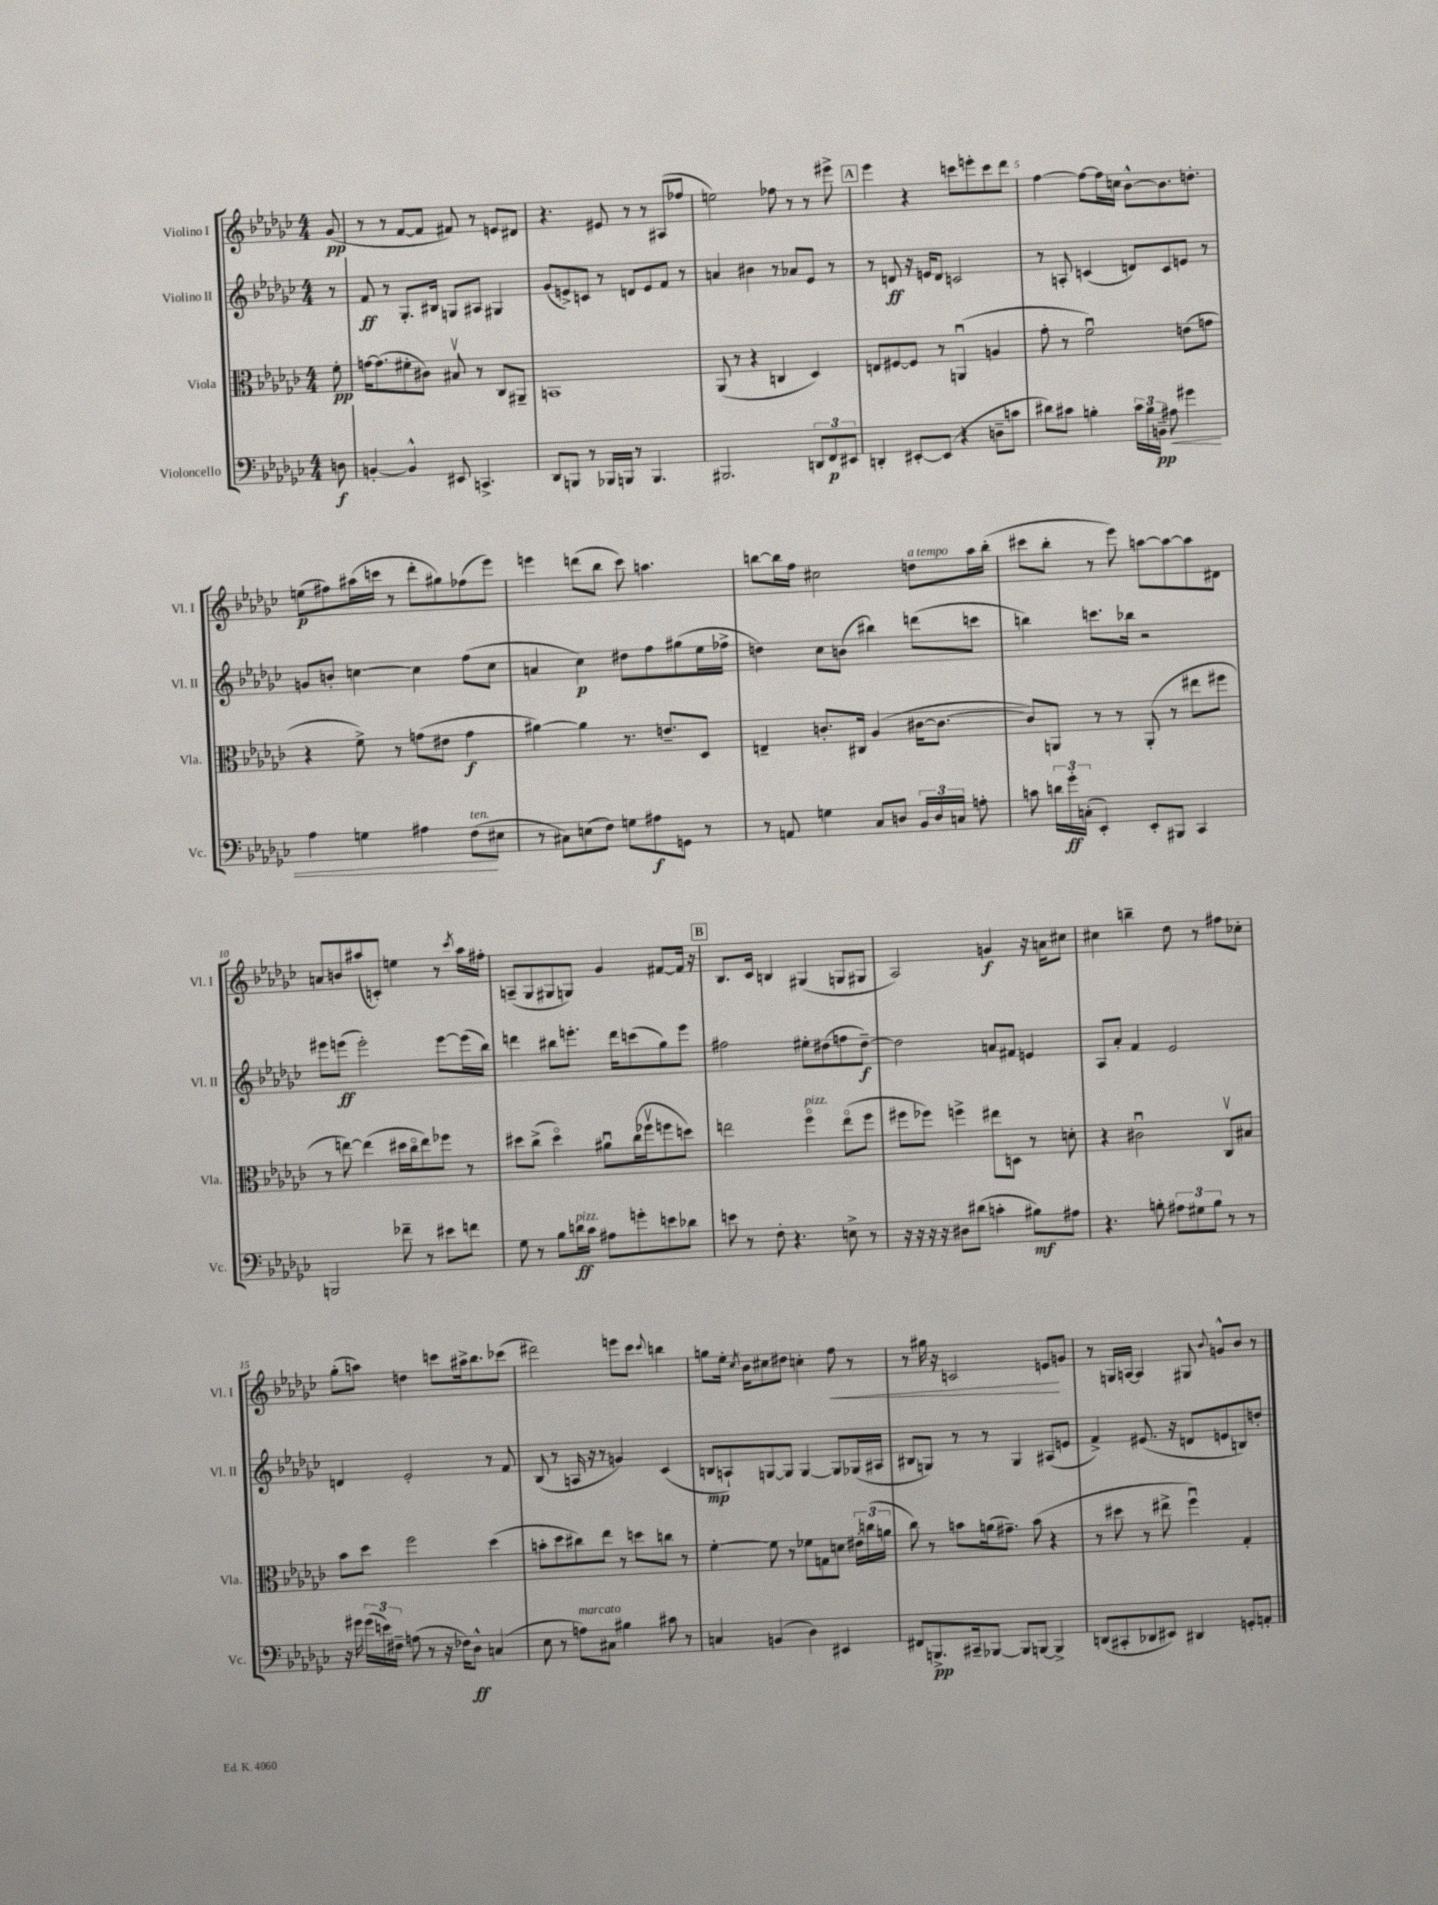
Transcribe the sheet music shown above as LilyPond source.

<<
\new StaffGroup <<
\new Staff = "s0" \with { instrumentName = "Violino I" shortInstrumentName = "Vl. I" } {
    \clef treble \key ges \major \numericTimeSignature \time 4/4 \partial 8
    \autoBeamOff ges'8\pp( |
    r8 r8 f'8[~ f'8] fis'8) r8 e'8[ dis'8] |
    r4. eis'8 r8 r8 ais8[( fes''8] |
    e''2) fes''8 r8 r8 eis'''8-> |
    \mark \markup { \box "A" } ees'''4 r4 c'''8[ e'''8-. c'''8 des'''8] |
    f''4~ f''8[~ f''16 c''16] bes'8[~-^ bes'8. d''8.]-. |
    e''8[\p( fis''8) ais''16( c'''16] r8 des'''8[-. gis''8) fes''8( ees'''8]) |
    e'''4 d'''8[( bes''8] ces'''8) a''4. |
    b''8[~ b''16 f''16] cis''2 d''8[^\markup { \italic "a tempo" } aes''16 b''16]-.( |
    cis'''8[ bes''8]-. r8 ees'''8) a''8[~ a''8~ a''8 dis'8] |
    a'8[ b'8 ais''8( c'8]-.) e''4 r8 \acciaccatura { ces'''8 } ais''16[ fis''16]-. |
    a8[--( ges8 gis8 g8]) ges'4 fis'8[~ fis'16] r16 |
    \mark \markup { \box "B" } bes8.[ ces'16] b4 gis4( g8[ gis8] |
    aes2) g'4\f r16 a'16[ cis''8] |
    cis''4 b''4-- des''8 r8 fis''8[ ces''8]-. |
    ges''8[-.( a''8]) d''4 c'''8[ ais''16-> bes''8. ces'''8]( |
    dis'''2) e'''8[ ces'''8] \appoggiatura { ces'''8 } b''4 |
    g''8[ ees''16]-. \acciaccatura { ces''8 } bes'16[ cis''8 dis''8] c''4-. f''8\< r8 |
    r8 gis''16 r16 c'2 e'8[\! g'8] |
    r8 g16[ a16]~ a4 gis8 \appoggiatura { bes'8 } g'8[-^ bes'8] r8 \bar "|." |
}
\new Staff = "s1" \with { instrumentName = "Violino II" shortInstrumentName = "Vl. II" } {
    \clef treble \key ges \major \numericTimeSignature \time 4/4 \partial 8
    \autoBeamOff r8 |
    f'8\ff r8 ges8.[-. bis16] g8[ ais8] gis4 |
    ges'8[( e'8->) c'8] r8 d'8[ e'8 f'8] r8 |
    a'4 bis'4 r8 aes'8[ ees'8] r8 |
    \mark \markup { \box "A" } r8 d'8\ff r16 e'16[ d'8] c'2 |
    r8 a8-. c'4( d'8[) c'8 e'8] r8 |
    g'8[ b'8]-. c''4~ c''4 f''8[( c''8] |
    a'4 ces''4\p) dis''8[ f''8 gis''8( ees''16 fes''16]-> |
    d''4) ces''8[ b'8]( bis''4) d'''8[( c'''8] |
    b''4) c'''8.[ bes''16] r2 |
    eis'''8[ e'''8]\ff( e'''2-.) e'''8[~ e'''16( bes''16]) |
    d'''4 bis''8[ e'''8.]-. d'''16[ c'''8( ges''8) e'''8] |
    \mark \markup { \box "B" } fis''2 eis''8[-. dis''8( f''8 dis''8]~--\f) |
    dis''2 a'8[ fis'8] e'4 |
    aes8[ aes'8]-. f'4 ees'2 |
    d'4 ees'2-. r8 f'8 |
    bes8( r8 a16 r16 r8 g'4) ces'4( |
    b8[\mp a8-!) g8~ g8] g4~ g8[ ges16( ais16] |
    bis8[ g8]) r8 r8 g4 ais8[( e'8] |
    f'4->) eis'8.( r16 d'8[ e'8 b8) d''8]-. \bar "|." |
}
\new Staff = "s2" \with { instrumentName = "Viola" shortInstrumentName = "Vla." } {
    \clef alto \key ges \major \numericTimeSignature \time 4/4 \partial 8
    \autoBeamOff f'8-.\pp |
    g'16[~ g'8.( fis'8-. cis'8]) bis8\upbow r8 ces8[ ais,8]-- |
    b,1 |
    aes,8( r8 r4 c4 des4) |
    \mark \markup { \box "A" } e8[ fis8~ fis8] r8 a,4\downbow( a4 |
    ges'8-. r8 f'2\downbow) e'8[( g'8] |
    r4 f'8->) r8 g'8[( eis'8] g'4\f |
    ais'4~) ais'4 r8. e'8.[-- des8] |
    e4-- c'8.[-. cis16] aes4( cis'16[~ cis'8.]~ |
    cis'8[) a,8] r8 r8 a,8-.( r8 eis''8[ fis''8] |
    r8 e''8~) e''4( dis''16[ ces''16\flageolet e''8) fes''8] r8 |
    dis''8[ ces''8]->( dis''4\flageolet) ais'8[\downbow ces''16( fes''16\upbow f''8 d''8]) |
    \mark \markup { \box "B" } e''2 f''4\flageolet^\markup { \italic "pizz." } e''8[\flageolet( f''8] |
    fis''8[ fes''8]) f''4-> eis''8[ d8] r8 d'8-. |
    r4 cis'2\downbow ces8[\upbow bis8] |
    bes'8[ des''8] f''2 des''4( |
    b'8[-. des''8 cis''8) ees''8] r8 d''8[ c''8] r8 |
    f'4~-. f'8 r8 fes'8[ g8 d'8] \tuplet 3/2 { eis'16[-. c''16( a'16] } |
    ces''8) r8 b'8[ a'16( gis'8.]--) b'8( r4 |
    r8 dis''8 r8 eis''8-> f''4\downbow) ges4-. \bar "|." |
}
\new Staff = "s3" \with { instrumentName = "Violoncello" shortInstrumentName = "Vc." } {
    \clef bass \key ges \major \numericTimeSignature \time 4/4 \partial 8
    \autoBeamOff d8\f |
    b,4~-. b,4-^ eis,8 c,4.-> |
    des,8[ b,,8] r8 bes,,16[ b,,16] r8 b,,4. |
    bis,,2. \tuplet 3/2 { d,8[ f,8\p eis,8] } |
    \mark \markup { \box "A" } d,4-. eis,8[~-. eis,8]( r4 d8[-- c'8] |
    dis'8[) cis'8] b4-. \tuplet 3/2 { cis'16[ b16 b,16]--\pp } ais8\< gis'4 |
    aes4 g4 ais4 f8[\!^\markup { \italic "ten." }( eis8] |
    r8 cis8[) e8( f8]) g8[ ais8\f g,8] r8 |
    r8 a,8 g4 ces8[ d8] \tuplet 3/2 { bes,16[ d16 c16] } a8-. |
    c'8 \tuplet 3/2 { d'16[ ges'16-.\ff c16]-.( } ees,4-.) ees,8[-. bis,,8] ces,4 |
    b,,2 fes'8-- r8 eis'8[ f'8] |
    ges8 r8 bes8[ d'16\ff^\markup { \italic "pizz." } ces'16] ais8[ g'8-. e'8 des'8] |
    \mark \markup { \box "B" } e'8 r8 f8-. r4. e8-> r8 |
    r16 r16 r16 r16 dis8[ dis'8]( c'4-. bis8[\mf) ais8] |
    r4. b8-. \tuplet 3/2 { ais8[ gis8 b8] } r8 r8 |
    r16 gis'16 \tuplet 3/2 { gis'16[( e'16) fis16]-- } a8( r8 r16 fes16[) des8]-^\ff c4( |
    ees8 r8 a8[^\markup { \italic "marcato" }) cis8] bis4 cis'8 r8 |
    c4 b,4( des4) eis,4 |
    fis,8[ b,,8.->\pp cis,16-- bes,,8]~ bes,,8[ b,,8]~ b,,4-> |
    d,8[( cis,8-. des,8 eis,8]) dis,4 g,8[-. a,8]-. \bar "|." |
}
>>
>>
\layout { \context { \Score \override BarNumber.break-visibility = ##(#f #t #t) barNumberVisibility = #(every-nth-bar-number-visible 5) } }
